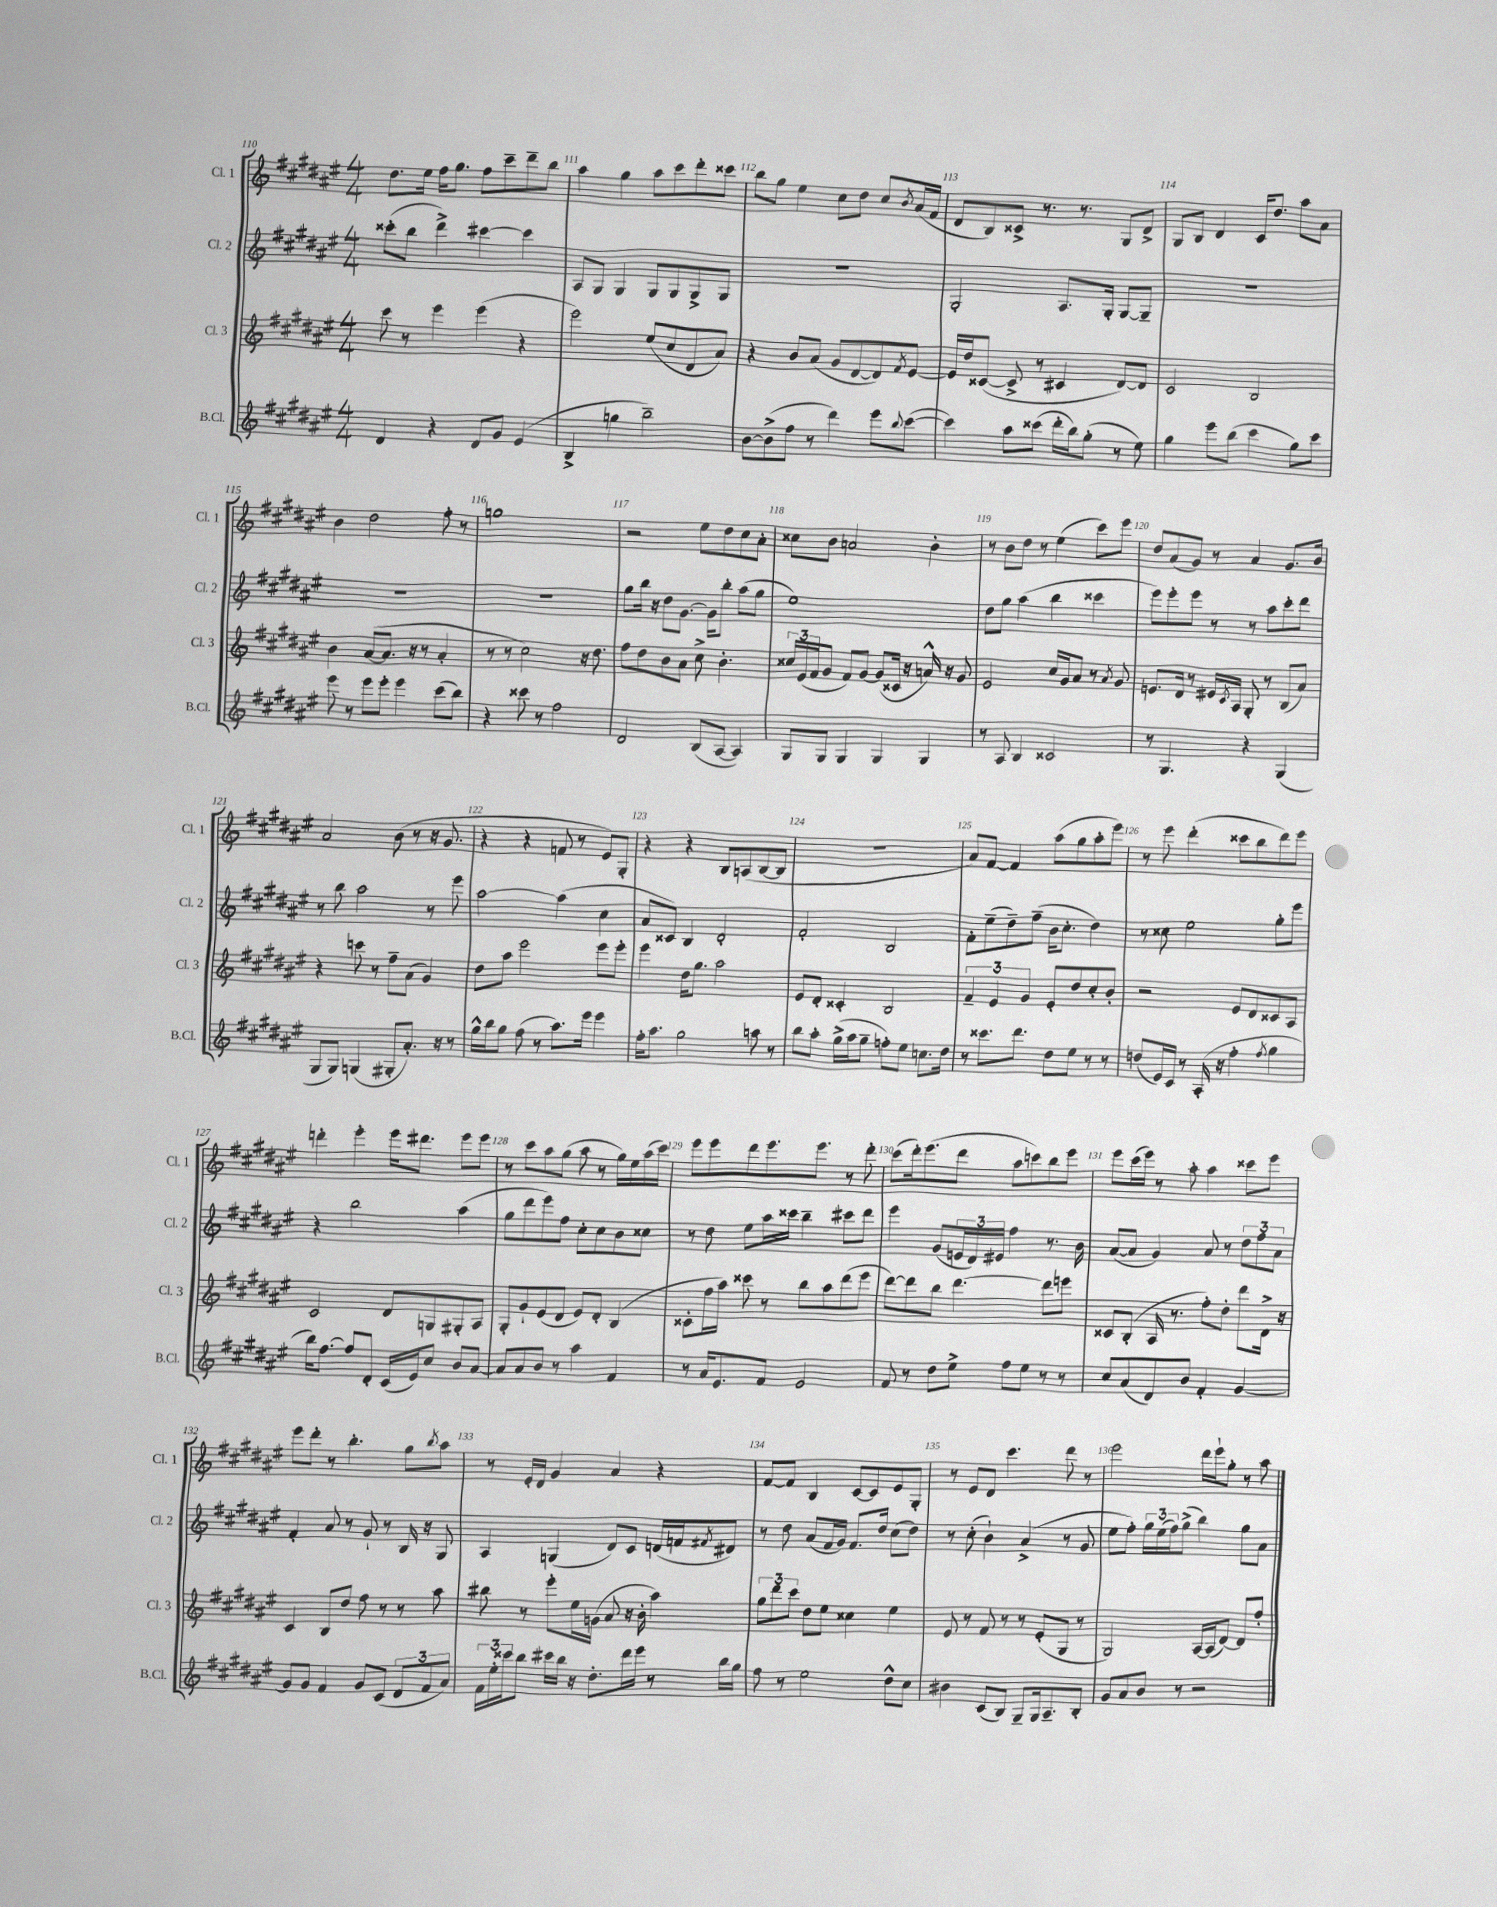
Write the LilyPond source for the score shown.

<<
\new StaffGroup <<
\new Staff = "s0" \with { instrumentName = "Cl. 1" shortInstrumentName = "Cl. 1" } {
    \clef treble \key fis \major \numericTimeSignature \time 4/4
    dis''8. eis''16 fis''16 gis''8. fis''8 cis'''8-- dis'''8-- b''8 |
    ais''4 gis''4 ais''8 cis'''8 dis'''8-. cisis'''8 |
    b''8 gis''8 eis''4 cis''8 dis''8 cis''8 \acciaccatura { b'8 } ais'16( fis'16 |
    dis'8 b8) cisis'8-> r8. r8. gis8 dis'8-> |
    gis8 b8 dis'4 cis'16 dis''8. ais''8 ais'8 |
    b'4 dis''2 fis''8-. r8 |
    g''1 |
    r2 eis''8 dis''8 cis''8 ais'8-. |
    cisis''8 b'8 a'2 b'4-. |
    r8 b'8 dis''8 r8 eis''4( cis'''8) eis'''8 |
    dis''8 ais'8( gis'8) r8 ais'4 gis'8. b'16 |
    ais'2 b'8( r8 r16 gis'8. |
    r4 r4 f'8 r8 eis'8) gis8-. |
    r4 r4 b8 a8( b8~ b8 |
    R1 |
    ais'8) fis'8~ fis'4 ais''8( gis''8 ais''8-. eis'''8) |
    r8 eis'''8 dis'''4-.( cisis'''8 b''8 dis'''8) eis'''8 |
    d'''4-. eis'''4-. eis'''16 dis'''8. eis'''8 eis'''8 |
    r8 cis'''8 ais''8 gis''8( ais''8 r8 gis''16) eis''16 ais''16( cis'''16) |
    eis'''8 eis'''8 dis'''8 eis'''8. eis'''8. r8 dis'''8-. |
    cis'''8( dis'''16-.) eis'''8.( dis'''8 ais''8 c'''8) b''8 eis'''8 |
    eis'''8 cis'''16( eis'''16) r8 ais''8-. ais''4 cisis'''8 eis'''8 |
    eis'''8 dis'''8-. r8 b''4.-. gis''8 \acciaccatura { b''8 } ais''8 |
    r8 eis'16-. dis'16 gis'4 ais'4 r4 |
    fis'8~ fis'8 b4 cis'8~ cis'8 eis'8 gis8-. |
    r8 eis'8 dis'8 cis'''4. dis'''8 r8 |
    eis'''2 dis'''16 eis'''16-! gis''8-. r8 ais''8 \bar "|." |
}
\new Staff = "s1" \with { instrumentName = "Cl. 2" shortInstrumentName = "Cl. 2" } {
    \clef treble \key fis \major \numericTimeSignature \time 4/4
    cisis'''8-.( b''8 dis'''4->) cis'''4~ cis'''4 |
    ais8 gis8 gis4 gis8 gis8 gis8-> gis8 |
    R1 |
    gis2-. ais8. gis16-. gis8~ gis8-- |
    R1 |
    R1 |
    R1 |
    gis''8 b''16 r16 dis''8 gis'8.~ gis'16 b''8-. ais''8( gis''8 |
    eis''1) |
    dis''8 gis''8 ais''4( b''4 cisis'''4 |
    eis'''8) eis'''8-. eis'''8 r8 r8 ais''8 cis'''8-. dis'''8 |
    r8 b''8 ais''2 r8 eis'''8 |
    ais''2~ ais''4( cis''4 |
    ais'8 cisis'8) b4 dis'2-. |
    fis'2-. b2 |
    fis'8-. eis''8--( dis''8--) fis''8--( b'16 cis''8.-. dis''4) |
    r8 cisis''8 eis''2 gis''8-. eis'''8 |
    r4 b''2 ais''4( |
    gis''8 dis'''8 eis'''8) fis''8 cis''8-. cis''8 b'8 cisis''8 |
    r8 dis''8 eis''8 ais''16 cisis'''16 b''4-- cis'''8 dis'''8 |
    eis'''4 gis'8( \tuplet 3/2 { e'16 dis'16) eis'16 } fis''4 r8. b'16 |
    ais'8~( ais'8 gis'4) ais'8 r8 \tuplet 3/2 { dis''8 fis''8 ais'8 } |
    fis'4-. ais'8 r8 gis'8-! r8 b16 r16 gis8 |
    ais4 g4( dis'8) cis'8 d'16( f'16 \acciaccatura { fis'8 } dis'8) |
    r8 dis''8 ais'8( fis'16 gis'16) fis'8. dis''16 cis''8( dis''8) |
    r8 cis''8-.( b'4-!) ais'4->( r8 gis'8 |
    eis''8 fis''8-.) \tuplet 3/2 { gis''16 eis''16( fis''16) } gis''8->( b''4) gis''8 ais'8 \bar "|." |
}
\new Staff = "s2" \with { instrumentName = "Cl. 3" shortInstrumentName = "Cl. 3" } {
    \clef treble \key fis \major \numericTimeSignature \time 4/4
    cis'''8 r8 eis'''4 eis'''4( r4 |
    eis'''2) eis''8( cis''8 dis'8 ais'8) |
    r4 b'8 ais'8( gis'8 dis'8~ dis'8) \acciaccatura { fis'8 } eis'8~ |
    eis'16 dis''16 cisis'8~( cisis'8-> r8 cis'4 dis'8~) dis'8 |
    cis'2 b2 |
    b'4 ais'8~( ais'8. r16 r8 ais'4-. |
    r8 r8 cis''2) r16 dis''8. |
    fis''8 dis''8 b'8 ais'8 cis''8-> b'4.-. |
    \tuplet 3/2 { cisis''16 eis'16( fis'16 } gis'8 fis'8) gis'8~ gis'8( cisis'16 r16 a'16-^) r16 gis'8 |
    eis'2 cis''16 gis'16 ais'8 r8 \acciaccatura { ais'8 } gis'8 |
    e'8. dis'16 r8 eis'16 \acciaccatura { cis'8 } ais16 gis8-. r8 b8( ais'8) |
    r4 c'''8 r8 fis''8-- ais'8( gis'4) |
    dis''8 ais''8 eis'''2 eis'''8 eis'''8-. |
    eis'''4 dis''16 gis''8. ais''2 |
    eis'8 dis'8-. cisis'4-. b2 |
    \tuplet 3/2 { fis'4-- eis'4 gis'4 } eis'8-. dis''8 cis''8-. b'8-. |
    r2 eis'8 dis'8 cisis'8 ais8 |
    cis'2 dis'8 g8 gis8-. ais8 |
    gis8-. gis'8-! eis'8( dis'8 eis'8) dis'8-. b4( |
    cisis'8-. fis''16 ais''16) cisis'''8 r8 b''8 ais''8 dis'''8( eis'''8 |
    dis'''8~) dis'''8 b''8 dis'''4.~ dis'''8 e'''8 |
    cisis'8 b8-.( ais16 r8. fis''8-.) dis''8-. dis'''8 dis'16-> r16 |
    cis'4 b8 dis''8 fis''8 r8 r8 ais''8 |
    bis''8 r8 eis'''8-. eis''16 g'16( ais'8 r16 b'16-. ais''4) |
    \tuplet 3/2 { gis''8 dis'''8 cis'''8 } dis''8 eis''8 cisis''4 eis''4 |
    eis'8 r8 fis'8 r8 r8 eis'8-.( gis8 r8 |
    gis2) ais16~ ais16( dis'8~) dis'8 fis''8-. \bar "|." |
}
\new Staff = "s3" \with { instrumentName = "B.Cl." shortInstrumentName = "B.Cl." } {
    \clef treble \key fis \major \numericTimeSignature \time 4/4
    dis'4 r4 dis'8 gis'8 eis'4( |
    b4-> g''4 b''2--) |
    b'8~ b'8->( fis''8 r8 dis'''4) eis'''8 \appoggiatura { b''8 } cis'''8~( |
    cis'''4) ais''8 cisis'''8( dis'''16-. b''16) gis''8-.( r8 eis''8) |
    gis''4 eis'''8 b''8( cis'''4 gis''8) cis'''8 |
    eis'''8 r8 eis'''8 eis'''8-. eis'''4 cis'''8( b''8) |
    r4 cisis'''8 r8 fis''2 |
    dis'2 b8( ais8~ ais4) |
    gis8 gis8 gis4 gis4 gis4 |
    r8 ais8 b4 cisis'2 |
    r8 gis4. r4 gis4( |
    gis8 gis8) g4( gis8-. ais'8.-.) r16 r8 |
    gis''16-^ b''16 gis''8 fis''8( r8 ais''8.) eis'''16 eis'''4 |
    fis''16-. ais''8. gis''2 a''8 r8 |
    b''8 ais''8-. gis''16->( ais''16 gis''8-- f''8-.) eis''8 c''8. dis''16 |
    r8 cisis'''8. dis'''8. dis''8 eis''8 r8 r8 |
    d''8( eis'16) cis'16 r8 ais16-.( r16 fis''4-. \acciaccatura { fis''8 } gis''4 |
    b''16) fis''8.~ fis''8 dis'8-. cis'16( eis'16) cis''8 b'8 ais'8~ |
    ais'8 ais'8 b'8 r8 ais''4 fis'4 |
    r8 ais'16 eis'8. fis'8 eis'2 |
    fis'8 r8 dis''8 eis''8-> fis''8 eis''8 r8 r8 |
    cis''8 ais'8( dis'8) b'8 fis'4-. gis'4~ |
    gis'8 gis'8 fis'4 gis'8 cis'8( \tuplet 3/2 { dis'8 fis'8 ais'8) } |
    \tuplet 3/2 { fis'16 eis''16-. cisis'''16 } b''8 cis'''16 b''16 r16 dis''8.-. dis'''16 eis'''16 r8 b''16 gis''16 |
    fis''8 r8 eis''2 dis''8-^ cis''8 |
    bis'4 cis'8( b8) gis8-- gis16 ais8.-- b8-. |
    gis'8 ais'8 b'8 r8 r2 \bar "|." |
}
>>
>>
\layout { \context { \Score currentBarNumber = #110 \override BarNumber.break-visibility = ##(#f #t #t) barNumberVisibility = #all-bar-numbers-visible } }
